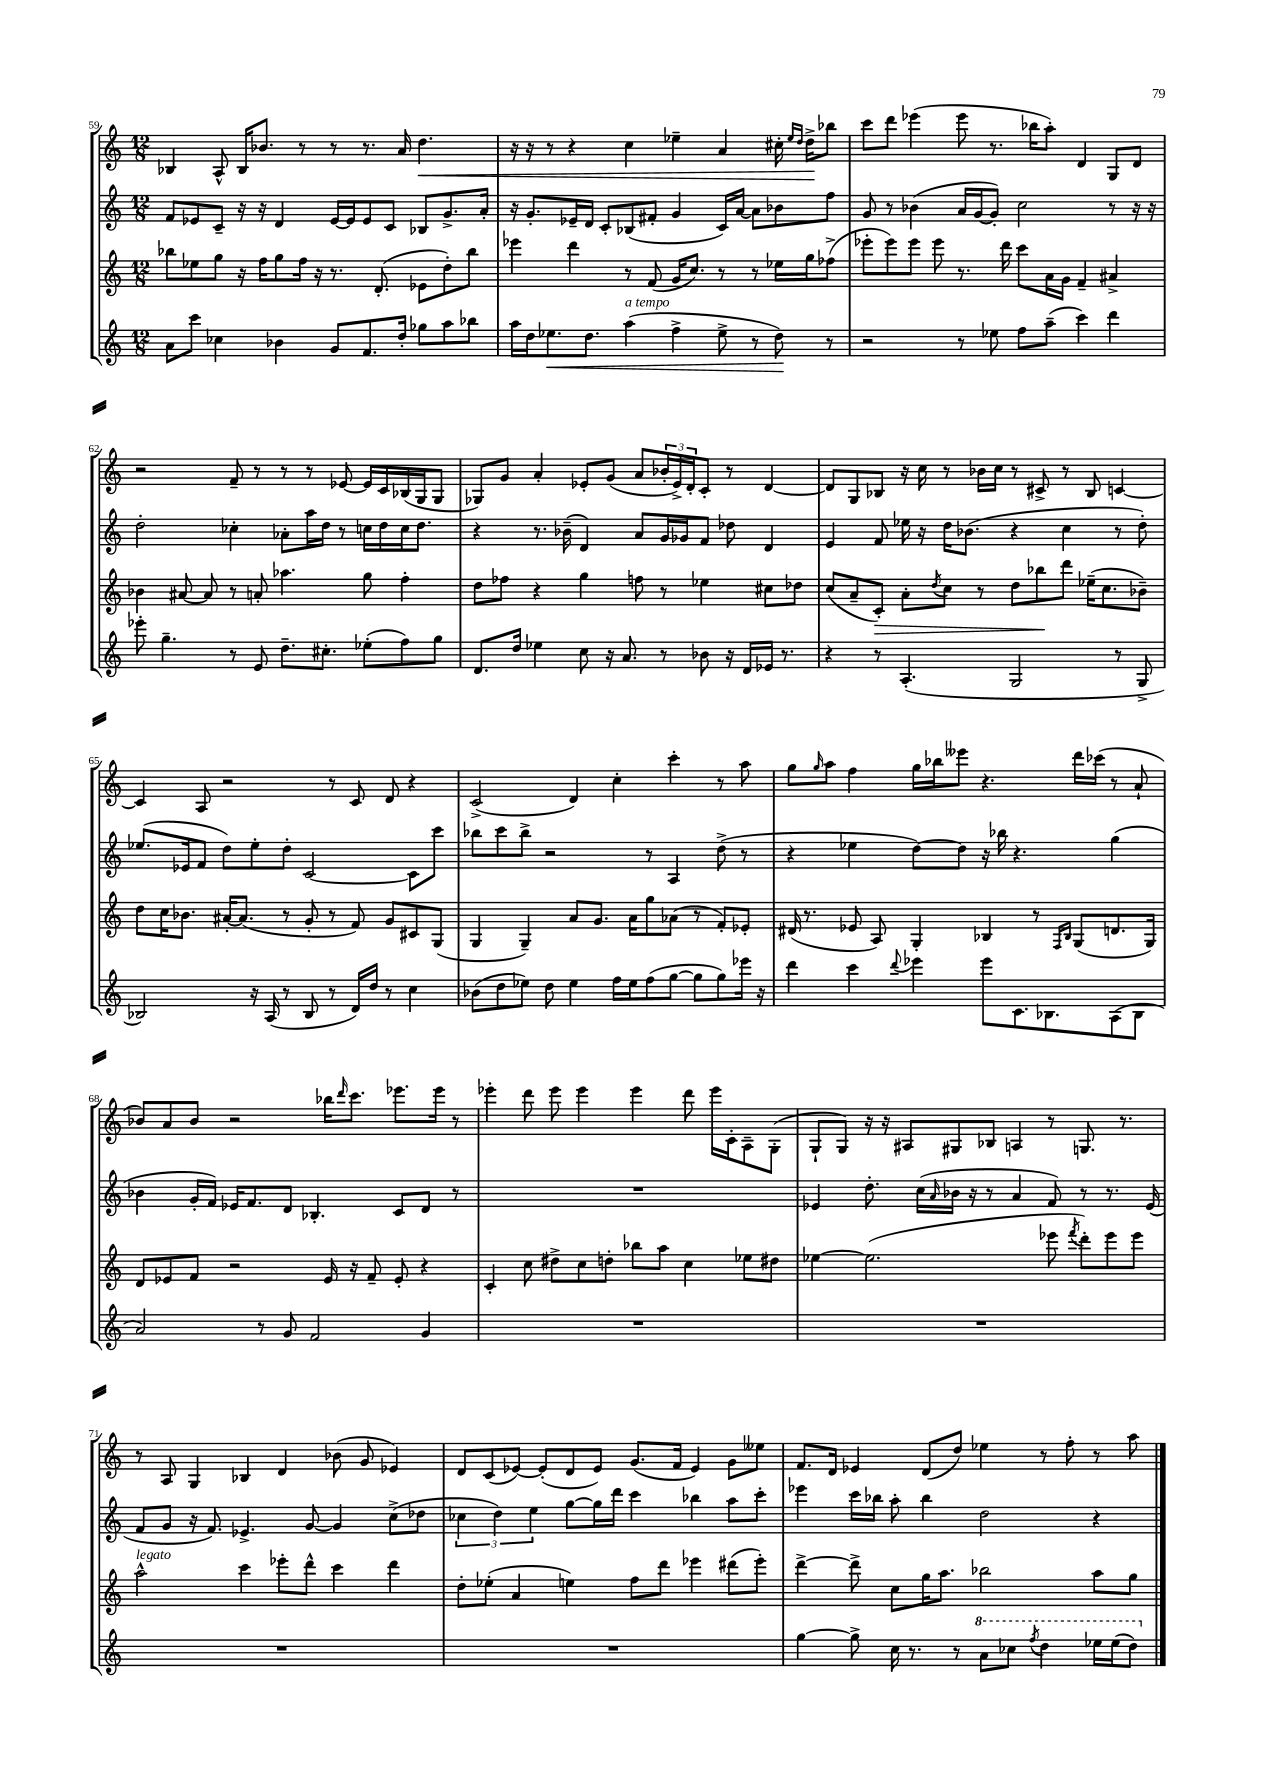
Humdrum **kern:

**kern	**kern	**kern	**kern
*staff4	*staff3	*staff2	*staff1
*clefG2	*clefG2	*clefG2	*clefG2
*k[]	*k[]	*k[]	*k[]
*M12/8	*M12/8	*M12/8	*M12/8
8a\L	8bb-\L	8f/L	4B-/
8ccc\J	8ee-\	8e-/	.
4cc-\	8gg\J	8c~/J	8A^^/
.	16r	16r	16B-/LK
.	16ff\LK	16r	8.b-/J
4b-\	8gg\	4d/	.
.	16ff\Jk	.	8r
.	16r	.	.
8g/L	8.r	[16e-/LL	8r
.	.	16e-/]J	.
8.f/	.	8e-/	8.r
.	(8.d'/	.	.
.	.	8c/J	.
16dd'/Jk	.	.	16a/
8gg-\L	8e-\L	8B-/L	4.dd\
8aa\	8dd'\)	8.g^/	.
8bb-\J	8bb-\J	.	.
.	.	16a'/Jk	.
=	=	=	=
16aa\LL	4eee-\	16r	16r
16dd\J	.	8.g'/L	16r
8.ee-\	.	.	8r
.	4ddd\	16e-~/L	4r
8.dd\J	.	16d/JJ	.
.	.	8c'/L	.
(4aa\	8r	(8B-/	4cc\
.	(8f/	8f#'/J	.
4ff^\	16g/LK	4g/	4ee-~\
.	8.cc/J)	.	.
8ee-^\	8r	16c/LL)	4a/
.	.	[16a/JJ	.
8r	8r	8a\]L	.
8dd\)	16ee-\LL	8b-\	16cc#'\
.	.	.	16qqee-/LL
.	.	.	16qqdd/JJ
.	16gg\J	.	16dd^\LK
8r	(8ff-^\J	8ff\J	8bb-\J
=	=	=	=
2r	8eee-'\L	8g/	8ccc\L
.	8eee-\)	8r	8ddd\J
.	8eee-\J	(4b-\	(4eee-\
.	8eee-\	.	.
8r	8.r	16a/LL	8eee-\
.	.	[16g/J	.
8ee-\	.	8g'/]J)	8.r
.	16ddd\	.	.
8ff\L	8ccc\L	2cc\	.
.	.	.	16bb-\LK
(8aa~\J	16a\L	.	8aa'\J)
.	16g\JJ	.	.
4ccc\)	4f~/	.	4d/
4ddd\	4a#^/	8r	8G/L
.	.	16r	8d/J
.	.	16r	.
=	=	=	=
8eee-'\	4b-\	2dd'\	2r
4.gg~\	.	.	.
.	[8a#/	.	.
.	8a#/]	.	.
8r	8r	4cc-'\	8f~/
8e/	8a'/	.	8r
8.dd~\L	4.aa-\	8a-'\L	8r
.	.	16aa\L	8r
8.cc#'\J	.	16dd\JJ	.
.	.	8r	[8e-/
(8ee-'\L	8gg\	16cc\LL	16e-/]LL
.	.	16dd\	16c/
8ff\)	4ff'\	16cc\J	(16B-/
.	.	8.dd\J	16G/J
8gg\J	.	.	8G/J
=	=	=	=
8.d/L	8dd\L	4r	8G-/L)
.	8ff-\J	.	8g/J
16dd/Jk	.	.	.
4ee-\	4r	8.r	4a'/
.	.	(16b-~\	.
8cc\	4gg\	4d/)	8e-'/L
16r	.	.	(8g/J
8.a/	.	.	.
.	8ff\	8a/L	8a/L
8r	8r	16g/L	24b-'/L
.	.	.	24e-^/)
.	.	16g-/J	.
.	.	.	24d'/J
8b-\	4ee-\	8f/J	8c'/J
16r	.	8dd-\	8r
16d/LL	.	.	.
16e-/JJ	8cc#\L	4d/	[4d/
8.r	.	.	.
.	8dd-\J	.	.
=	=	=	=
4r	(8cc/L	4e/	8d/]L
.	8a~/	.	8G/
8r	8c'/J)	8f/	8B-/J
(4.A'/	8a'\L	16ee-\	16r
.	.	16r	16cc\
.	8qdd/	.	.
.	8cc\J	16dd\LK	8r
.	.	(8.b-\J	.
.	8r	.	16b-\LL
.	.	.	16cc\JJ
2G/	8dd\L	4r	8r
.	8bb-\	.	8c#^/
.	8ddd\J	4cc\	8r
.	(16ee-~\LK	.	8B-/
.	8.cc\	.	.
8r	.	8r	[4c/
8G^/	8b-~\J)	8dd'\)	.
=	=	=	=
2B-/)	8dd\L	(8.ee-/L	4c/]
.	16cc\K	.	.
.	8.b-\J	16e-/k	.
.	.	8f/J	8A/
.	[16a#'/LK	8dd\L)	2r
.	(8.a#/]J	.	.
16r	.	8ee-'\	.
(16A/	.	.	.
8r	8r	8dd'\J	.
8B-/	8g'/	[2c/	.
8r	8r	.	8r
16d/LL)	8f/)	.	8c/
16dd/JJ	.	.	.
8r	8g/L	.	8d/
4cc\	8c#/	8c\]L	4r
.	(8G/J	8ccc\J	.
=	=	=	=
(8b-\L	4G/	8bb-\L	(2c^/
8dd\	.	8ccc\	.
8ee-\J)	4G~/)	8bb-^\J	.
8dd\	.	2r	.
4ee-\	8a/L	.	4d/)
.	8.g/J	.	.
16ff\LL	.	.	4cc'\
16ee-\J	16a\LK	.	.
(8ff\	8gg\	8r	.
[8gg\J	(8a-\J	4A/	4ccc'\
8gg\]L	8r	.	.
8gg\)	8f'/L)	(8dd^\	8r
16eee-\Jk	8e-'/J	8r	8aa\
16r	.	.	.
=	=	=	=
4ddd\	(16d#/	4r	8gg\L
.	8.r	.	.
.	.	.	16qqgg/
.	.	.	8aa\J
4ccc\	8e-/	4ee-\	4ff\
.	8A/)	.	.
8qqddd/	.	.	.
4eee-\	4G'/	[8dd\L)	16gg\LL
.	.	.	16bb-\J
.	.	8dd\]J	8eee--\J
8eee-\L	4B-/	16r	4.r
.	.	16bb-\	.
8.c\	.	4.r	.
.	8r	.	.
8.B-\	.	.	.
.	16qqF/LL	.	.
.	16qqB-/JJ	.	.
.	(8G/L	.	16ddd\LL
.	.	.	(16ccc-\JJ
(8A\	8.d/	(4gg\	8r
8B-\J	.	.	8a`/
.	16G/Jk)	.	.
=	=	=	=
2a/)	8d/L	4b-\	8b-/L)
.	8e-/	.	8a/
.	8f/J	16g'/LL	8b-/J
.	.	16f/JJ)	.
.	2r	16e-/LK	2r
.	.	8.f/	.
8r	.	.	.
8g/	.	8d/J	.
2f/	.	4.B-'/	.
.	16e-/	.	16bb-\LK
.	.	.	16qqddd/
.	16r	.	8.ccc\J
.	8f~/	.	.
.	8e-'/	8c/L	8.eee-\L
4g/	4r	8d/J	.
.	.	.	16eee-\Jk
.	.	8r	8r
=	=	=	=
1.r	4c'/	1.r	4eee-'\
.	8cc\	.	8ddd\
.	8dd#^\L	.	8eee-\
.	8cc\	.	4eee-\
.	8dd'\J	.	.
.	8bb-\L	.	4eee-\
.	8aa\J	.	.
.	4cc\	.	8ddd\
.	.	.	16eee-\LL
.	.	.	16c'\J
.	8ee-\L	.	8A~\
.	8dd#\J	.	(8G'\J
=	=	=	=
1.r	[4ee-\	4e-/	8G`/L
.	.	.	8G/J)
.	(2.ee-\]	8.dd'\	16r
.	.	.	16r
.	.	.	8A#/L
.	.	(16cc\LL	.
.	.	16qqa/	.
.	.	16b-\JJ	8G#/
.	.	16r	.
.	.	8r	8B-/J
.	.	4a/	4A/
.	8eee-\	8f/)	8r
.	8qfff/	.	.
.	8ddd'\L)	8r	8.G/
.	8eee-\	8.r	.
.	.	.	8.r
.	8eee-\J	.	.
.	.	(16e-/	.
=	=	=	=
1.r	2aa^^\	8f/L	8r
.	.	8g/J	8A/
.	.	16r	4G/
.	.	8.f/)	.
.	4ccc\	4.e-^/	4B-/
.	8eee-'\L	.	4d/
.	8ddd^^\J	[8g/	.
.	4ccc\	4g/]	(8b-\
.	.	.	8g/
.	4ddd\	(8cc^\L	4e-/)
.	.	8dd-\J	.
=	=	=	=
1.r	8dd'\L	6cc-\	8d/L
.	(8ee-'\J	.	(8c/
.	.	6dd\)	.
.	4a/	.	[8e-/J)
.	.	6ee\	.
.	.	.	(8e-'/]L
.	4ee\)	[8gg\L	8d/
.	.	16gg\]L	8e-/J)
.	.	16ddd\JJ	.
.	8ff\L	4ccc\	(8.g/L
.	8ddd\J	.	.
.	.	.	16f/Jk
.	4eee-\	4bb-\	4e-/)
.	(8ddd#\L	8aa\L	8g\L
.	8eee-'\J)	8ccc'\J	8ee--\J
=	=	=	=
[4gg\	[4ddd^\	4eee-\	8.f/L
.	.	.	16d/Jk
8gg^\]	8ddd^\]	16ccc\LL	4e-/
.	.	16bb-\JJ	.
16cc\	8cc\L	8aa'\	.
8.r	.	.	.
.	16gg\K	4bb-\	(8d/L
.	8.aa\J	.	.
8r	.	.	8dd/J)
8aa\L	2bb-\	2dd\	4ee-\
8ccc-\J	.	.	.
8qfff/	.	.	.
4ddd\	.	.	8r
.	.	.	8ff'\
16eee-\LL	8aa\L	4r	8r
(16eee-\J	.	.	.
8ddd\J)	8gg\J	.	8aa\
==	==	==	==
*-	*-	*-	*-
